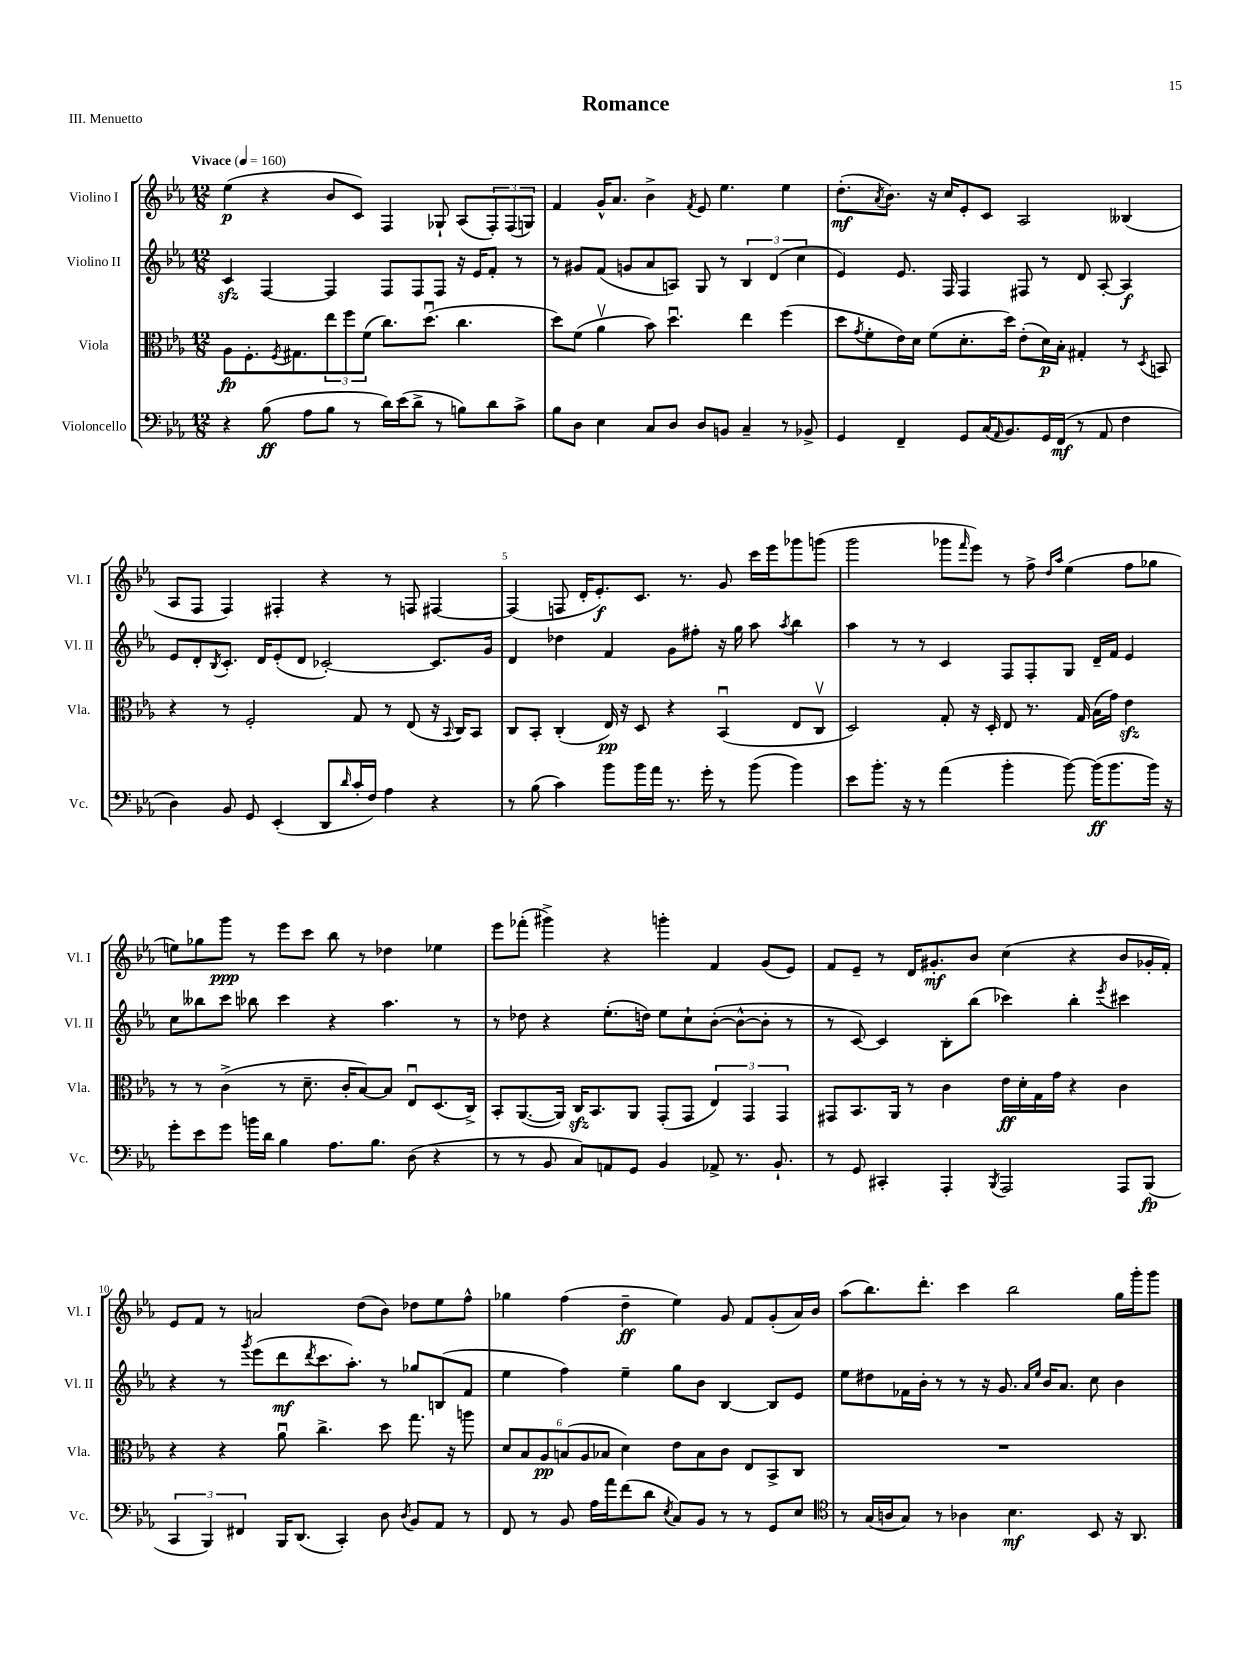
\header { title = "Romance" piece = "III. Menuetto" }
<<
\new StaffGroup <<
\new Staff = "s0" \with { instrumentName = "Violino I" shortInstrumentName = "Vl. I" } {
    \clef treble \key ees \major \numericTimeSignature \time 12/8 \tempo "Vivace" 4 = 160
    ees''4\p( r4 bes'8 c'8) f4 ges8-! aes8( \tuplet 3/2 { f8-.) f8( g8) } |
    f'4 g'16-^ aes'8. bes'4-> \acciaccatura { f'8 } ees'8 ees''4. ees''4 |
    d''8.-.\mf( \acciaccatura { aes'8 } bes'8.) r16 c''16 ees'8-. c'8 aes2 beses4( |
    aes8 f8 f4) fis4-. r4 r8 f8 fis4~ |
    fis4( f8 d'16-. ees'8.-.\f) c'8. r8. g'8 c'''16 ees'''16 ges'''8 g'''8( |
    g'''2 ges'''8 \grace { f'''16 } ees'''8) r8 f''8-> \grace { d''16 aes''16 } ees''4( f''8 ges''8 |
    e''8) ges''8 g'''8\ppp r8 ees'''8 c'''8 bes''8 r8 des''4 ees''4 |
    ees'''8 fes'''8-.( gis'''4->) r4 g'''4-. f'4 g'8( ees'8) |
    f'8 ees'8-- r8 d'16 gis'8.-.\mf bes'8 c''4( r4 bes'8 ges'16-. f'16-.) |
    ees'8 f'8 r8 a'2 d''8( bes'8) des''8 ees''8 f''8-^ |
    ges''4 f''4( d''4--\ff ees''4) g'8 f'8 g'8-.( aes'16) bes'16 |
    aes''8( bes''8.) d'''8.-. c'''4 bes''2 g''16 g'''16-. g'''8 \bar "|." |
}
\new Staff = "s1" \with { instrumentName = "Violino II" shortInstrumentName = "Vl. II" } {
    \clef treble \key ees \major \numericTimeSignature \time 12/8
    c'4\sfz f4~ f4 f8 f8 f8 r16 ees'16 f'8-. r8 |
    r8 gis'8 f'8( g'8 aes'8 a8) g8 r8 \tuplet 3/2 { bes4 d'4( c''4 } |
    ees'4) ees'8. f16 f4 fis8 r8 d'8 aes8~-. aes4\f |
    ees'8 d'8-. \acciaccatura { bes8 } c'8.-. d'16 ees'8-.( d'8 ces'2~-.) ces'8. g'16 |
    d'4 des''4 f'4 g'8 fis''8-. r16 g''16 aes''8 \acciaccatura { aes''8 } bes''4 |
    aes''4 r8 r8 c'4 f8 f8-. g8 d'16-- f'16 ees'4 |
    c''8 beses''8 c'''8 bes''8 c'''4 r4 aes''4. r8 |
    r8 des''8 r4 ees''8.-.( d''16) ees''8 c''8-! bes'8~-.( bes'8~-^ bes'8-. r8 |
    r8 c'8~) c'4 bes8-. bes''8( ces'''4) bes''4-. \acciaccatura { ees'''8 } cis'''4 |
    r4 r8 \acciaccatura { g'''8 } ees'''8( d'''8\mf \acciaccatura { d'''8 } c'''8. aes''8.-.) r8 ges''8 b8( f'8 |
    ees''4 f''4) ees''4-- g''8 bes'8 bes4~ bes8 ees'8 |
    ees''8 dis''8 fes'16 bes'16-. r8 r8 r16 g'8. \grace { aes'16 ees''16 } bes'16 aes'8. c''8 bes'4 \bar "|." |
}
\new Staff = "s2" \with { instrumentName = "Viola" shortInstrumentName = "Vla." } {
    \clef alto \key ees \major \numericTimeSignature \time 12/8
    aes8\fp f8.-. \acciaccatura { f8 } gis8. \tuplet 3/2 { ees''8 f''8 f'8( } c''8.) d''8.\downbow( c''4. |
    d''8) f'8( aes'4\upbow bes'8) d''4.\downbow ees''4 f''4( |
    d''8 \acciaccatura { g'8 } f'8-. ees'16) d'16 f'8( d'8.-. d''16) ees'8-.( d'16\p) bes16-. gis4-. r8 \acciaccatura { d8 } b,8 |
    r4 r8 f2-. g8 r8 ees8( r16 \appoggiatura { bes,8 } c16) bes,8 |
    c8 bes,8-. c4-.( ees16\pp) r16 d8 r4 bes,4\downbow( ees8 c8\upbow |
    d2) g8-. r16 d16-. ees8 r8. g16 bes16( g'16) ees'4\sfz |
    r8 r8 c'4->( r8 d'8.-- c'16-. bes8~) bes8 ees8\downbow d8.( c16->) |
    bes,8-. aes,8.~( aes,16) c16\sfz bes,8. aes,8 g,8-.( g,8 \tuplet 3/2 { ees4) g,4 g,4 } |
    gis,8 bes,8. aes,16 r8 c'4 ees'16\ff d'16-. g16 g'16 r4 c'4 |
    r4 r4 aes'8\downbow c''4.-> d''8 g''8. r16 a''8 |
    \tuplet 6/4 { d'8 bes8 aes8\pp b8( aes8 bes8 } d'4) ees'8 bes8 c'8 ees8 bes,8-> c8 |
    R1. \bar "|." |
}
\new Staff = "s3" \with { instrumentName = "Violoncello" shortInstrumentName = "Vc." } {
    \clef bass \key ees \major \numericTimeSignature \time 12/8
    r4 bes8\ff( aes8 bes8 r8 d'16) ees'16( d'8-> r8 b8) d'8 c'8-> |
    bes8 d8 ees4 c8 d8 d8 b,8 c4-- r8 bes,8-> |
    g,4 f,4-- g,8 c16( \grace { aes,16 } bes,8.) g,16 f,16\mf( r8 aes,8 f4 |
    d4) bes,8 g,8 ees,4-.( d,8 \grace { d'16 } c'16-. f16) aes4 r4 |
    r8 bes8( c'4) bes'8 bes'16 aes'16 r8. g'16-. r8 bes'8( bes'4) |
    ees'8 bes'8.-. r16 r8 aes'4( bes'4-. bes'8~) bes'16\ff( bes'8. bes'16) r16 |
    g'8-. ees'8 g'8 b'16 d'16 bes4 aes8. bes8. d8( r4 |
    r8 r8 bes,8 c8) a,8 g,8 bes,4 aes,8-> r8. bes,8.-! |
    r8 g,8 cis,4-. aes,,4-. \acciaccatura { bes,,8 } aes,,2 aes,,8 bes,,8\fp( |
    \tuplet 3/2 { c,4 bes,,4) fis,4 } bes,,16 d,8.( c,4-.) d8 \acciaccatura { d8 } bes,8 aes,8 r8 |
    f,8 r8 bes,8 aes16 aes'16 f'8( d'8 \acciaccatura { ees8 } c8) bes,8 r8 r8 g,8 ees8 |
    \clef tenor r8 g16( a16 g8) r8 aes4 bes4.\mf bes,8 r16 aes,8. \bar "|." |
}
>>
>>
\layout { \context { \Score \override BarNumber.break-visibility = ##(#f #t #t) barNumberVisibility = #(every-nth-bar-number-visible 5) } }
